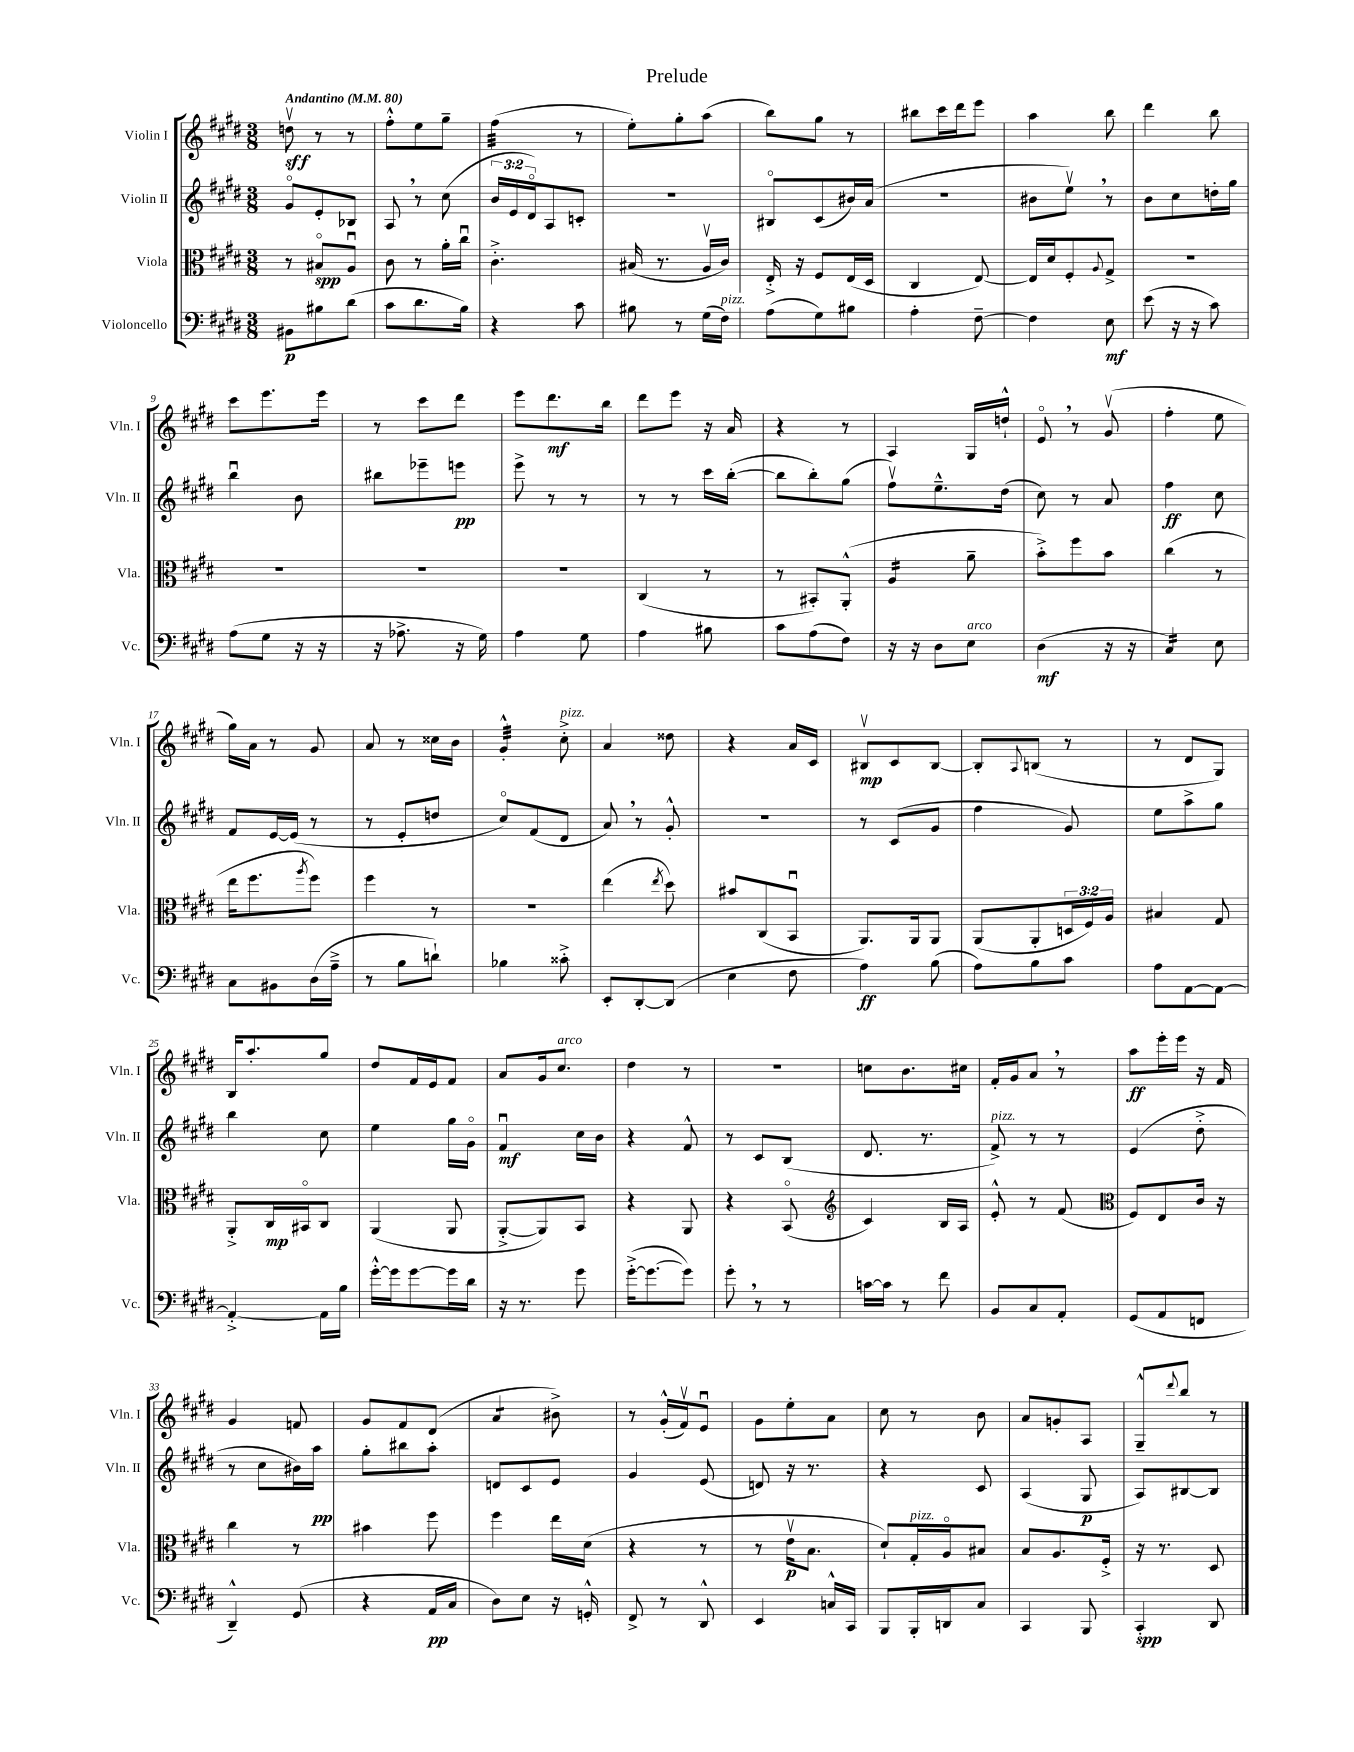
\header { title = "Prelude" }
<<
\new StaffGroup <<
\new Staff = "s0" \with { instrumentName = "Violin I" shortInstrumentName = "Vln. I" } {
    \clef treble \key e \major \numericTimeSignature \time 3/8 \tempo "Andantino" 4 = 80
    d''8\upbow\sff r8 r8 |
    fis''8-.-^ e''8 gis''8-- |
    fis''4:32( r8 |
    e''8-.) gis''8-. a''8( |
    b''8) gis''8 r8 |
    bis''8 cis'''16 dis'''16 e'''8 |
    a''4 b''8 |
    dis'''4 b''8 |
    cis'''8 e'''8. e'''16 |
    r8 cis'''8 dis'''8 |
    e'''8 dis'''8.\mf b''16 |
    dis'''8 e'''8 r16 a'16 |
    r4 r8 |
    a4 gis16 d''16-!-^ |
    e'8\flageolet \breathe r8 gis'8\upbow( |
    fis''4-. e''8 |
    gis''16) a'16 r8 gis'8 |
    a'8 r8 cisis''16 b'16 |
    gis'4:32-.-^ cis''8-.->^\markup { \italic "pizz." } |
    a'4 disis''8 |
    r4 a'16 cis'16 |
    bis8\upbow\mp cis'8 bis8~ |
    bis8-. \appoggiatura { a8 } b8( r8 |
    r8 dis'8 gis8) |
    b16 a''8.-. gis''8 |
    dis''8 fis'16 e'16 fis'8 |
    a'8 gis'16 cis''8.^\markup { \italic "arco" } |
    dis''4 r8 |
    R4. |
    c''8 b'8. cis''16 |
    fis'16-. gis'16 a'8 \breathe r8 |
    a''8\ff e'''16-. e'''16 r16 fis'16 |
    gis'4 f'8 |
    gis'8 fis'8 dis'8( |
    a'4:8 bis'8->) |
    r8 gis'16-.-^( fis'16\upbow) e'8\downbow |
    gis'8 e''8-. a'8 |
    cis''8 r8 b'8 |
    a'8 g'8-. a8 |
    gis8---^ \appoggiatura { dis'''8 } b''8 r8 \bar "|." |
}
\new Staff = "s1" \with { instrumentName = "Violin II" shortInstrumentName = "Vln. II" } {
    \clef treble \key e \major \numericTimeSignature \time 3/8 \override Staff.TupletNumber.text = #tuplet-number::calc-fraction-text
    gis'8\flageolet e'8-. bes8 |
    a8 \breathe r8 cis''8( |
    \tuplet 3/2 { b'16 e'16 dis'16\flageolet) } a8 c'8-. |
    R4. |
    bis8\flageolet cis'8( bis'16) a'16( |
    R4. |
    bis'8 e''8\upbow) \breathe r8 |
    b'8 cis''8 d''16-. gis''16 |
    b''4\downbow b'8 |
    bis''8 ees'''8-- e'''8\pp |
    e'''8-> r8 r8 |
    r8 r8 cis'''16 b''16~-.( |
    b''8 b''8-.) gis''8( |
    fis''8\upbow) e''8.---^ dis''16( |
    cis''8) r8 a'8 |
    fis''4\ff cis''8 |
    fis'8 e'16~ e'16( r8 |
    r8 e'8-. d''8 |
    cis''8\flageolet) fis'8( dis'8 |
    a'8) \breathe r8 gis'8-.-^ |
    R4. |
    r8 cis'8( gis'8 |
    fis''4 gis'8) |
    e''8 a''8-> gis''8 |
    b''4 cis''8 |
    e''4 gis''16 gis'16\flageolet |
    fis'4\downbow\mf cis''16 b'16 |
    r4 fis'8-^ |
    r8 cis'8 b8( |
    dis'8. r8. |
    fis'8->^\markup { \italic "pizz." }) r8 r8 |
    e'4( dis''8-.-> |
    r8 cis''8 bis'16) a''16\pp |
    gis''8-. bis''8 a''8-. |
    d'8 cis'8 e'8 |
    gis'4 e'8( |
    d'8) r16 r8. |
    r4 cis'8 |
    a4( gis8\p |
    a8) bis8~ bis8 \bar "|." |
}
\new Staff = "s2" \with { instrumentName = "Viola" shortInstrumentName = "Vla." } {
    \clef alto \key e \major \numericTimeSignature \time 3/8 \override Staff.TupletNumber.text = #tuplet-number::calc-fraction-text
    r8 bis8\flageolet\spp a8\downbow |
    cis'8 r8 a'16-. cis''16\downbow |
    cis'4.-.-> |
    bis16( r8. a16\upbow cis'16) |
    e16-.-> r16 fis8 e16( dis16 |
    cis4 e8~) |
    e16 dis'16 fis8-. \appoggiatura { a8 } gis8-> |
    R4. |
    R4. |
    R4. |
    R4. |
    cis4( r8 |
    r8 bis,8-.) a,8-.-^( |
    a4:16 a'8-- |
    b'8-.->) fis''8 b'8 |
    cis''4( r8 |
    e''16 fis''8. \acciaccatura { a''8 } fis''8) |
    fis''4 r8 |
    R4. |
    e''4( \acciaccatura { e''8 } dis''8) |
    bis'8 cis8( b,8\downbow |
    a,8.) a,16 a,8 |
    a,8( a,8-. \tuplet 3/2 { d16 fis16) a16 } |
    bis4 gis8 |
    a,8-.-> cis16\mp bis,16\flageolet cis8 |
    a,4( a,8 |
    a,8~-.-> a,8) b,8 |
    r4 a,8 |
    r4 b,8\flageolet( |
    \clef treble cis'4) b16 a16 |
    e'8-.-^ r8 fis'8( |
    \clef alto fis8) e8 cis'16 r16 |
    cis''4 r8 |
    bis'4 fis''8 |
    fis''4 e''16 dis'16( |
    r4 r8 |
    r8 e'16\upbow\p b8. |
    dis'8-!) gis16-.^\markup { \italic "pizz." } a16\flageolet bis8 |
    b8 a8. fis16-.-> |
    r16 r8. dis8 \bar "|." |
}
\new Staff = "s3" \with { instrumentName = "Violoncello" shortInstrumentName = "Vc." } {
    \clef bass \key e \major \numericTimeSignature \time 3/8
    bis,8\p bis8 dis'8( |
    cis'8 dis'8. b16) |
    r4 cis'8 |
    bis8 r8 gis16( fis16^\markup { \italic "pizz." }) |
    a8( gis8) bis8 |
    a4-. fis8~-- |
    fis4 e8\mf |
    e'8( r16 r16 cis'8) |
    a8( gis8 r16 r16 |
    r16 aes8.-> r16 gis16) |
    a4 gis8 |
    a4 bis8 |
    cis'8 a8( fis8) |
    r16 r16 dis8 e8^\markup { \italic "arco" } |
    dis4\mf( r16 r16 |
    cis4:16) e8 |
    cis8 bis,8 dis16( a16---> |
    r8 b8 d'8-!) |
    bes4 cisis'8-.-> |
    e,8-. dis,8~-. dis,8( |
    e4 fis8 |
    a4\ff) b8( |
    a8) b8 cis'8 |
    a8 a,8~ a,8~ |
    a,4~-.-> a,16 b16 |
    gis'16~-.-^ gis'16 gis'8~ gis'16 dis'16 |
    r16 r8. gis'8 |
    gis'16~-.->( gis'8.~ gis'8) |
    gis'8-. \breathe r8 r8 |
    c'16~ c'16 r8 fis'8 |
    b,8 cis8 a,8-. |
    gis,8( a,8 f,8 |
    dis,4---^) gis,8( |
    r4 a,16\pp cis16 |
    dis8) e8 r16 g,16-.-^ |
    fis,8-> r8 dis,8-^ |
    e,4 c16-^ cis,16 |
    b,,8 b,,16-. d,16 cis8 |
    cis,4 b,,8 |
    cis,4-.\spp dis,8 \bar "|." |
}
>>
>>
